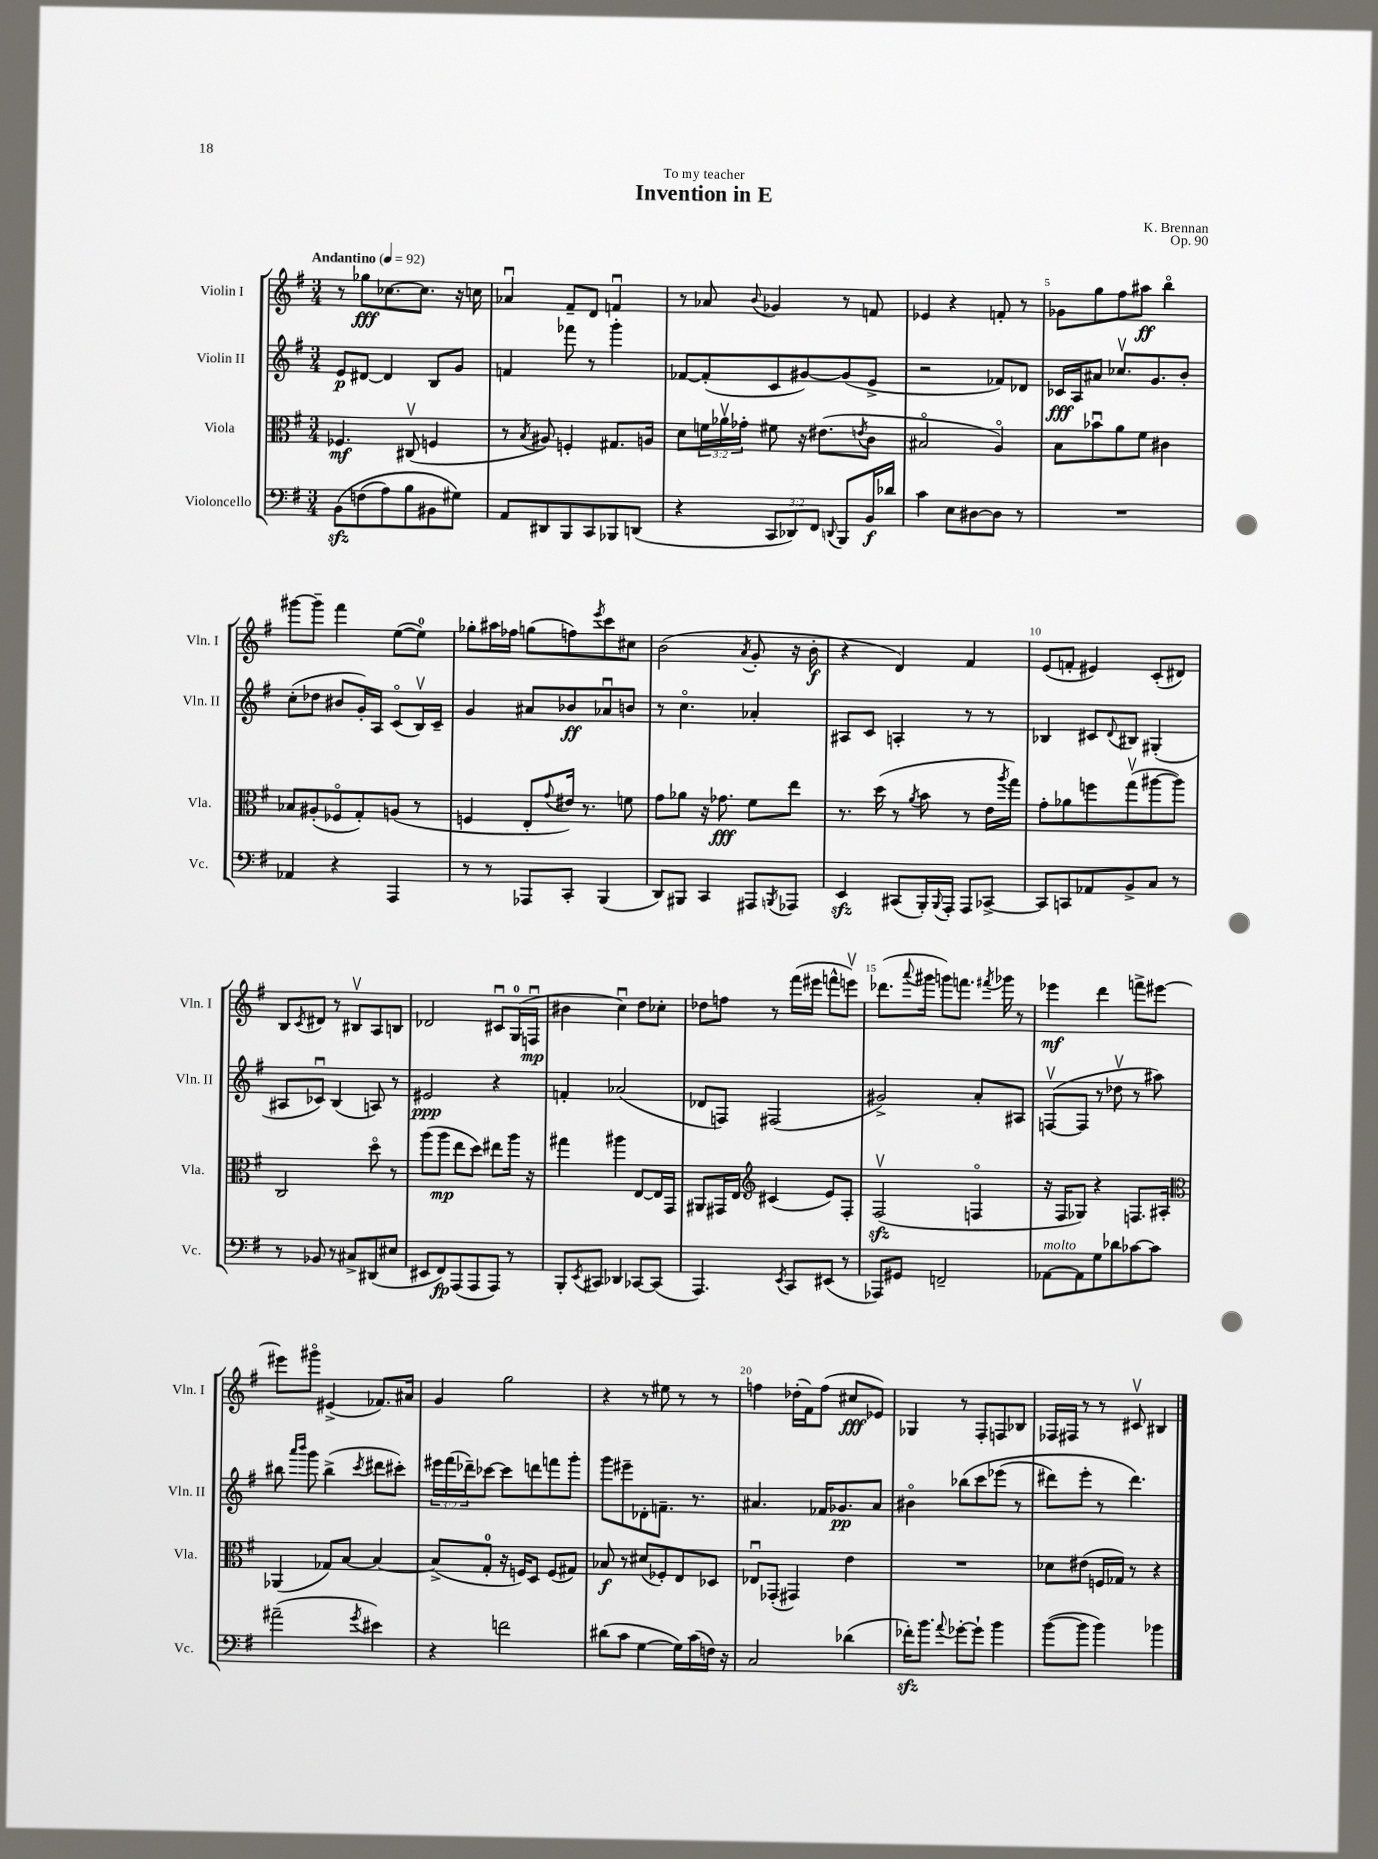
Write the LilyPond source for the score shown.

\header { title = "Invention in E" composer = "K. Brennan" dedication = "To my teacher" opus = "Op. 90" }
<<
\new StaffGroup <<
\new Staff = "s0" \with { instrumentName = "Violin I" shortInstrumentName = "Vln. I" } {
    \clef treble \key g \major \numericTimeSignature \time 3/4 \tempo "Andantino" 4 = 92
    r8 ges''8\fff ces''8.~ ces''8. r16 c''16 |
    aes'4\downbow fis'8-- d'8 f'4\downbow |
    r8 aes'8 \appoggiatura { b'8 } ges'4 r8 f'8 |
    ees'4 r4 f'8-. r8 |
    ges'8 g''8 fis''8 ais''8\ff b''4\flageolet |
    gis'''8~ gis'''8-- fis'''4 e''8~( e''8-0) |
    ges''8-. ais''16 fes''16 g''8( f''8) \acciaccatura { e'''8 } c'''8 cis''8 |
    b'2( \acciaccatura { a'8 } g'8-. r16 b'16-.\f |
    r4 d'4) fis'4 |
    e'8( f'8-. eis'4) c'8-.( dis'8) |
    b8 \acciaccatura { c'8 } dis'8 r8 bis8\upbow a8 b8 |
    des'2 cis'8\downbow g16-0( f16\downbow\mp |
    bis'4 c''4\downbow) d''8 ces''8-. |
    des''8 f''8 r8 fis'''16( eis'''16 f'''8-^ e'''8\upbow) |
    des'''8.( \appoggiatura { a'''8 } gis'''16 g'''8) f'''8. \acciaccatura { fis'''8 } ges'''16 r8 |
    ees'''4\mf d'''4 f'''8-> eis'''8~ |
    eis'''8 gis'''8\flageolet eis'4->( fes'8.) ais'16 |
    g'4 g''2 |
    r4 r8 eis''8 r8 r8 |
    f''4 des''16-.( fis'16) f''8( cis''8\fff ees'8) |
    ges4 r8 fis8-. f8 bes8 |
    fes16 fis16 r8 r8 cis'8\upbow bis4 \bar "|." |
}
\new Staff = "s1" \with { instrumentName = "Violin II" shortInstrumentName = "Vln. II" } {
    \clef treble \key g \major \numericTimeSignature \time 3/4 \override Staff.TupletNumber.text = #tuplet-number::calc-fraction-text
    e'8\p dis'8~ dis'4 b8 g'8 |
    f'4 fes'''8 r8 g'''4-. |
    fes'8~ fes'8-.( c'8 gis'8~) gis'8( e'8-> |
    r2 fes'8) des'8 |
    ces'16\fff a16 ais'8 ces''8.\upbow g'8. b'8-. |
    c''8-.( des''8 bis'8 g'16-.) a16 c'8\flageolet( b16\upbow) c'16-- |
    g'4 ais'8 bes'8\ff aes'8\downbow b'8 |
    r8 c''4.\flageolet aes'4-. |
    ais8 c'8 a4-. r8 r8 |
    bes4 cis'8 \appoggiatura { d'8 } bis8 gis4-.( |
    ais8 ces'8\downbow) b4( a8) r8 |
    eis'2\ppp r4 |
    f'4-. aes'2( |
    des'8 f8) fis2( |
    gis'2->) a'8-. ais8 |
    f8~\upbow( f8 r8 des''8\upbow r8 ais''8) |
    bis''8 \grace { a'''16 b'''16 } g'''8 bis''4->( \acciaccatura { c'''8 } dis'''8 cis'''8-.) |
    \tuplet 3/2 { eis'''16 fis'''16( des'''16--) } ces'''8~ ces'''8 d'''8 f'''8 g'''8-. |
    g'''8 eis'''8-- des'8-. f'8.-- r8. |
    ais'4. fes'16 ges'8.\pp ais'8 |
    bis'4\flageolet bes''8\( c'''8 ees'''8( r8 |
    dis'''8) e'''8-. r8 dis'''4.\) \bar "|." |
}
\new Staff = "s2" \with { instrumentName = "Viola" shortInstrumentName = "Vla." } {
    \clef alto \key g \major \numericTimeSignature \time 3/4 \override Staff.TupletNumber.text = #tuplet-number::calc-fraction-text
    fes4.\mf cis8\upbow( f4 |
    r8 \acciaccatura { b8 } ais8) f4-. gis8. a16 |
    d'8 \tuplet 3/2 { f'16 aes'16\upbow ges'16-. } fis'8 r16 eis'8.( \acciaccatura { e'8 } c'8 |
    bis2\flageolet a4\flageolet) |
    b8 bes'8\downbow a'8 fis'8 cis'4 |
    bes8 ais8-.( fes8\flageolet g8-.) a8( r8 |
    f4 e8-. \appoggiatura { g'8 } eis'16) r8. f'8 |
    g'8 aes'8 r16 ges'8.\fff fis'8 e''8 |
    r8. d''16( r8 \acciaccatura { a'8 } b'8 r8 e'16 \acciaccatura { a''8 } g''16) |
    g'8-. aes'8 f''8 g''8\upbow( ais''8~ ais''8) |
    c2 d''8\flageolet r8 |
    a''8( a''8\mp e''8 d''8) eis''8 a''16 r16 |
    gis''4 ais''4 e8~ e16 g,16 |
    ais,8 gis,16 e16 \clef treble cis'4( e'8) fis8-. |
    fis2\upbow\sfz( f4\flageolet |
    r16 fis16 ges8) r4 f8. ais16-. |
    \clef alto aes,4( ges8) b8~ b4~ |
    b8->( g8-0-. r16 f16) d8 f8( gis8) |
    bes8\f r8 dis'8( fes8-.) e8 des8 |
    ees8\downbow ges,8-.( gis,4) e'4 |
    R2. |
    des'8 eis'8( f16 ges16) r8 r4 \bar "|." |
}
\new Staff = "s3" \with { instrumentName = "Violoncello" shortInstrumentName = "Vc." } {
    \clef bass \key g \major \numericTimeSignature \time 3/4 \override Staff.TupletNumber.text = #tuplet-number::calc-fraction-text
    b,8\sfz\( f8( a8) b8 bis,8 gis8\) |
    a,8 dis,8 b,,8 c,8 bes,,8 d,8( |
    r4 \tuplet 3/2 { c,8 des,8) fis,8 } \appoggiatura { d,8 } b,,8 b,16\f des'16 |
    c'4 e8 dis8~ dis8 r8 |
    R2. |
    aes,4 r4 a,,4 |
    r8 r8 aes,,8 c,8-. b,,4( |
    d,8) bis,,8 c,4 ais,,8 \acciaccatura { b,,8 } aes,,8 |
    e,4\sfz cis,8( b,,16-.) \appoggiatura { b,,8 } a,,16-. a,,8 ces,8~-> |
    ces,8 c,8 aes,8 b,8-> c8 r8 |
    r8 bes,8 r8 cis8-> dis,8( eis8 |
    eis,8 fis,8\fp) a,,8( a,,8 a,,8) r8 |
    b,,8-. \acciaccatura { e,8 } cis,8 des,4 ces,8~ ces,8( |
    a,,4.) \acciaccatura { e,8 } c,8 eis,8( r8 |
    aes,,8) gis,8 f,2-- |
    aes,8~^\markup { \italic "molto" } aes,8 g8 des'8 ces'8~ ces'8 |
    ais'2--( \acciaccatura { g'8 } eis'4) |
    r4 f'2 |
    dis'8( c'8 g4~ g16) c'16( f16) r16 |
    c2 des'4( |
    fes'16-.\sfz) b'8. \appoggiatura { a'8 } ges'8~-. ges'8-! b'4 |
    b'8~( b'8 b'4) bes'4 \bar "|." |
}
>>
>>
\layout { \context { \Score \override BarNumber.break-visibility = ##(#f #t #t) barNumberVisibility = #(every-nth-bar-number-visible 5) } }
